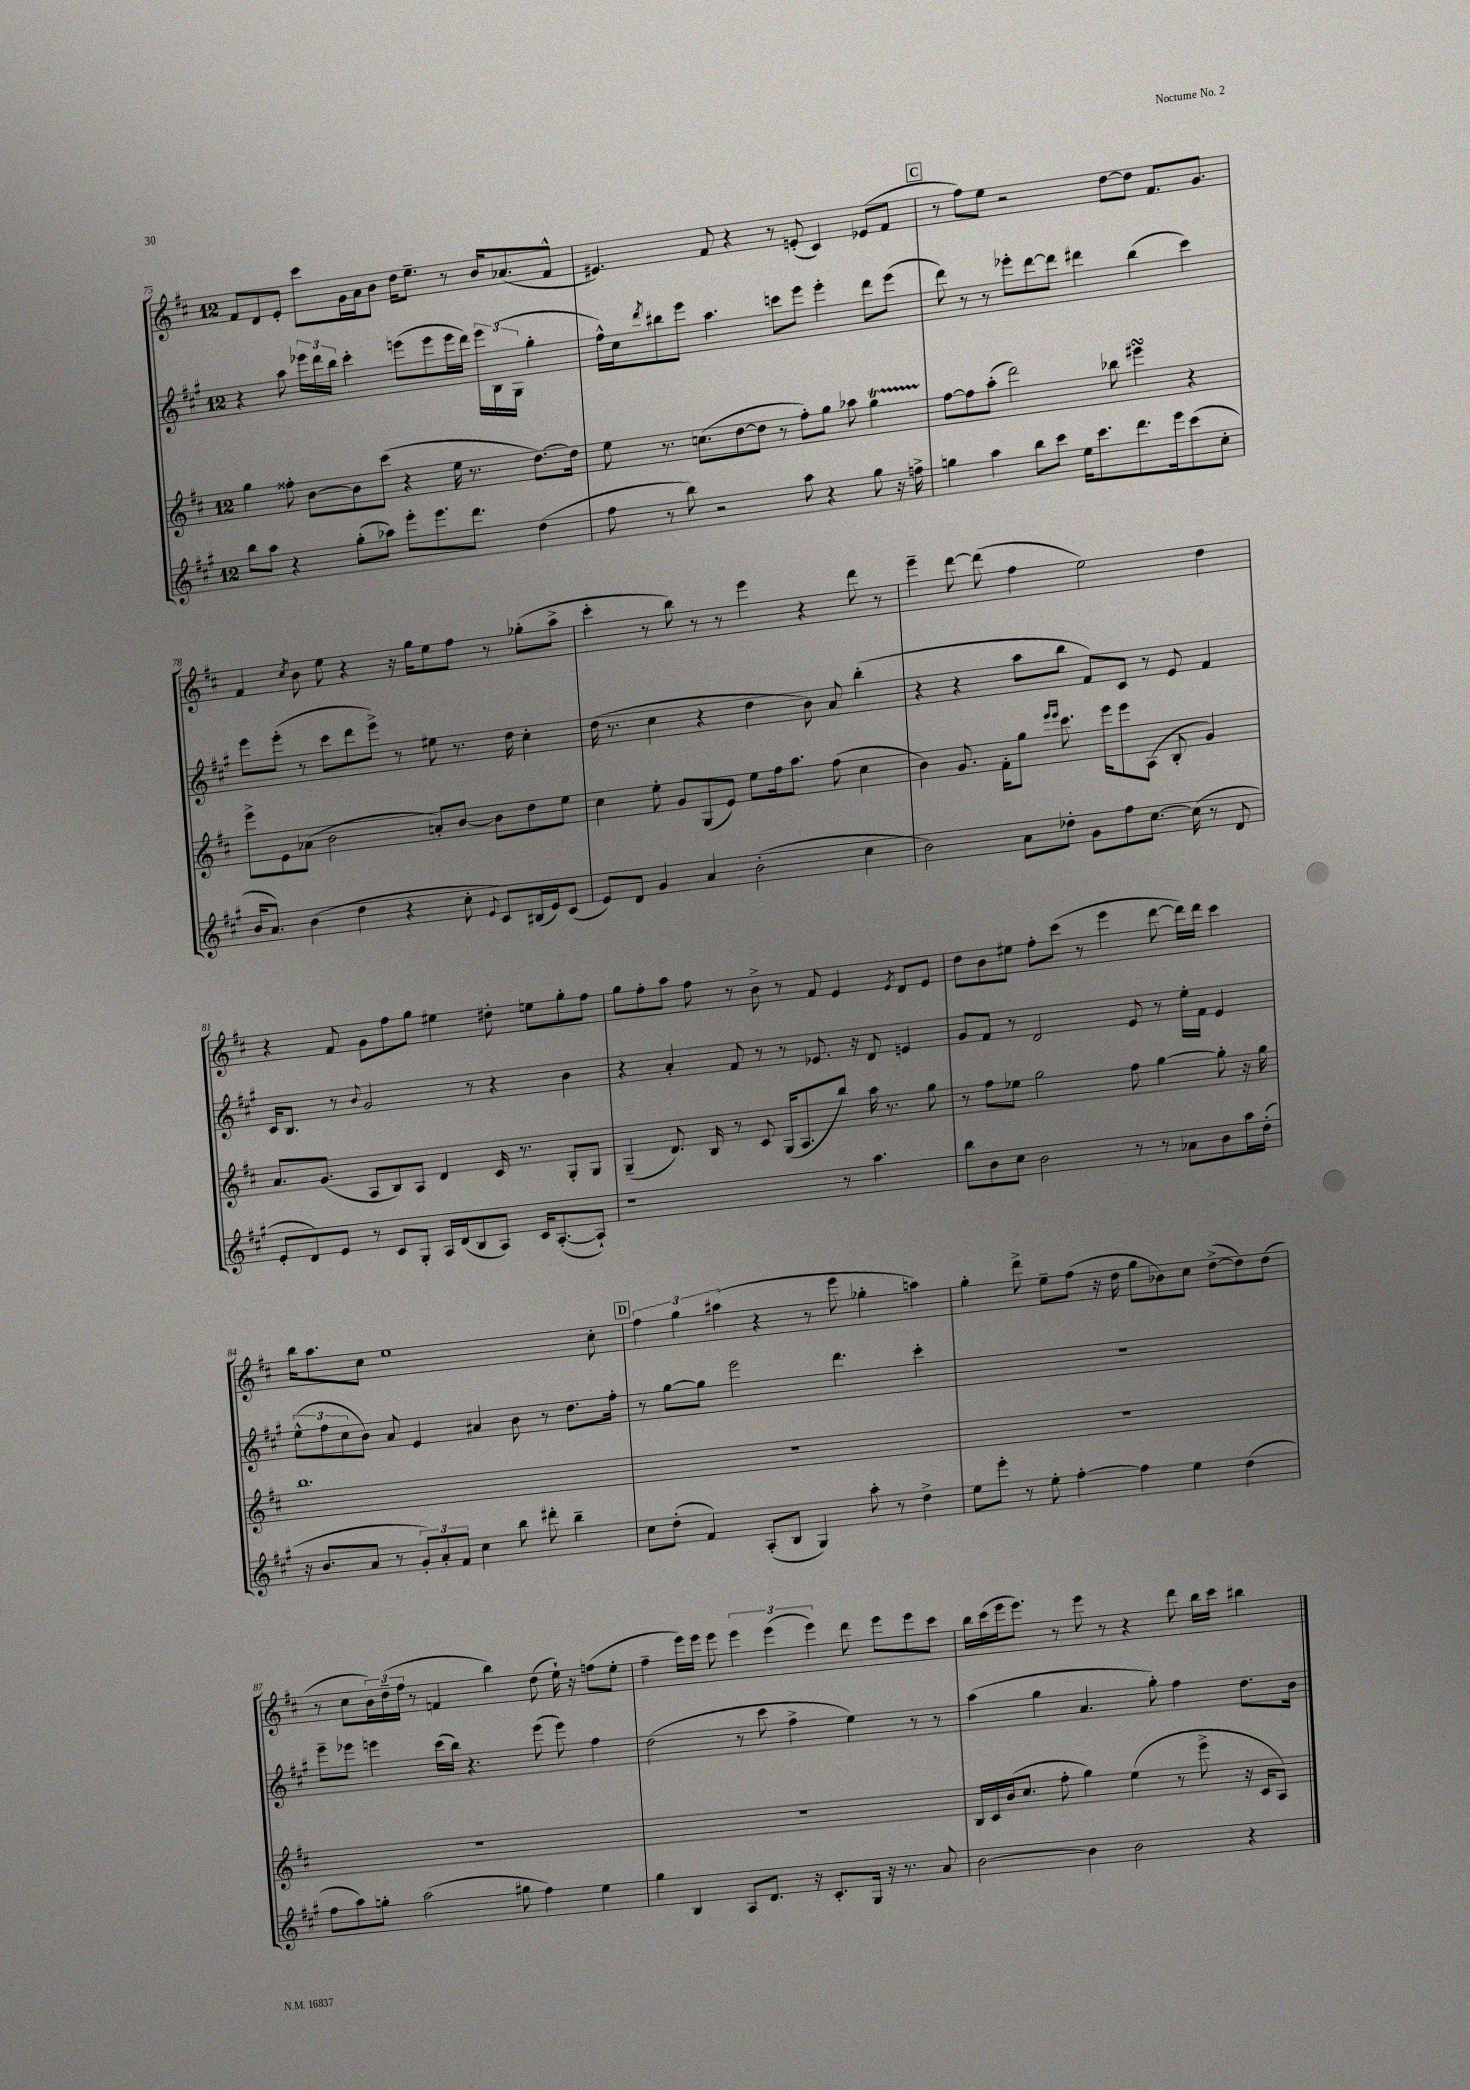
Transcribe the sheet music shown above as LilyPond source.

<<
\new StaffGroup <<
\new Staff = "s0" {
    \clef treble \key d \major \once \override Staff.TimeSignature.style = #'single-digit \time 12/8
    fis'8 d'8 e'8-. cis'''8 g'16 a'16 b'8 d''16 e''8.-- r8 b'16 aes'8.( fis'8-^ |
    eis'4.) fis'8 r4 r8 e'8-.( cis'4) ees'8( fis'8 |
    \mark \markup { \box "C" } r8 fis''8) e''8 r2 d''8~ d''8 fis'8. g'8. |
    fis'4 \acciaccatura { cis''8 } b'8 e''8 r4 r16 g''16 e''8 fis''8 r8 ges''8-.( a''8-> |
    cis'''4-. r8 b''8) r8 r8 e'''4 r4 d'''8 r8 |
    e'''4-- d'''8~ d'''8( fis''4 e''2) d''4 |
    r4 fis'8 g'8 fis''8 g''8 eis''4 dis''8-. e''8 g''8-. fis''8 |
    g''8 fis''8-. a''8 fis''8 r8 b'8-> r8 fis'8 e'4 \acciaccatura { e'8 } d'8 e'8 |
    d''8 b'8 eis''8 fis''8-. cis'''8( r8 e'''4 d'''8~ d'''16) d'''16 cis'''4 |
    b''16 a''8. cis''8 e''1 cis''8-. |
    \mark \markup { \box "D" } \tuplet 3/2 { fis''4 g''4 ais''4( } r4 r8 e'''8 ges''4-. a''4) |
    g''4-. d'''8-> e''8-- fis''8( r16 d''16 g''8 bes'8) cis''8 d''8~->( d''8) d''8( |
    r8 cis''8 \tuplet 3/2 { b'16) d''16--( fis''16 } r8 f'4 b''4) d''8( e''16-!) r16 f''8( e''8-. |
    fis''4-- e'''16) e'''16 e'''8 \tuplet 3/2 { e'''4 e'''4( e'''4) } d'''8 e'''8 e'''8 cis'''8 |
    b''16 cis'''16( e'''16 e'''8.) r8 e'''8 r8 r4 d'''8 b''16 cis'''16 bis''4 \bar "|." |
}
\new Staff = "s1" {
    \clef treble \key a \major \once \override Staff.TimeSignature.style = #'single-digit \time 12/8
    r4 a''8 \tuplet 3/2 { ees'''16 d'''16 b''16 } cis'''4-. e'''8( e'''8 e'''16 d'''16) \tuplet 3/2 { e'''16 b16( gis16 } gis''4-. |
    fis''16-^) cis''16 \acciaccatura { d'''8 } bis''8 e'''8 a''4. c'''8 e'''8 e'''4-. d'''8 e'''8( |
    \mark \markup { \box "C" } d'''8) r8 r8 ees'''8-. d'''8~ d'''8 dis'''4 b''4( cis'''4) |
    e'''8 e'''8-.( r8 cis'''8 d'''8 e'''8->) r8 eis''8 r8. d''16 cis''4-. |
    d''16( r8. cis''4 r4 d''4 b'8) a'8 b''4-.( |
    r4 r4 a''8 b''8 fis'8) cis'8 r8 e'8 fis'4 |
    cis'16 b8. r8 \appoggiatura { b'8 } gis'2 r8 r4 b'4 |
    r4 a'4-. fis'8 r8 r8 ees'8. r16 d'8 e'4 |
    gis'8 fis'8 r8 d'2 e'8 r8 e''16-. fis'16 e'4 |
    \tuplet 3/2 { e''8-^( fis''8 cis''8 } b'8) a'8 e'4 ais'4 b'8 r8 d''8. fis''16-. |
    \mark \markup { \box "D" } r8 gis''8~ gis''8 e'''2 d'''4. cis'''4-. |
    R1. |
    e'''8-- ees'''8 e'''4 cis'''16( b''16) r4. e'''8( e'''8) fis''4 |
    d''2( r8 cis'''8 fis''4-> e''4) r8 r8 |
    a''4( gis''4 a'4. gis''8-.) fis''4 d''8. b'16 \bar "|." |
}
\new Staff = "s2" {
    \clef treble \key d \major \once \override Staff.TimeSignature.style = #'single-digit \time 12/8
    g''4 fisis''8-. b'8~ b'8 cis'''8( r4 e''16 r8. d''8.~) d''16 |
    e''8 r8. c''8.( d''8~ d''8 r8 fis''8-.) g''8 aes''8 g''4\startTrillSpan |
    \mark \markup { \box "C" } fis''8~\stopTrillSpan fis''8 a''8-.( d'''2) bes''8 eis'''4\turn r4 |
    e'''8-> e'8 aes'8( b'2 a'8-.) b'8~ b'8 d''8 e''8 |
    cis''4 e''8-. g'8 g8( e'8) e''8 fis''16 a''8. fis''8( cis''4 |
    b'4) g'8. fis'16-. g''8 \grace { e'''16 e'''16 } cis'''8. e'''16 e'''8 a8( b8-. g'4) |
    a'8. g'8.( a8 b8) a8 d'4 cis'16 r8. g8-. g8 |
    g4--( d'8.) b16 r8 cis'8 g16( a8. b''8) a''16 r8. g''8 |
    r8 fis''8 ees''8 g''2 fis''8 g''4~ g''8-. r16 g''16 |
    b''1. |
    \mark \markup { \box "D" } R1. |
    R1. |
    R1. |
    R1. |
    b16 cis'16 b'16( cis''8. fis''8-. g''4) e''4( r8 e'''8-> r16 cis'16 a8) \bar "|." |
}
\new Staff = "s3" {
    \clef treble \key a \major \once \override Staff.TimeSignature.style = #'single-digit \time 12/8
    b''8 a''8 r4 gis''8-.( aes''8) e'''8-. e'''8. d'''8. d''4( |
    fis''8 r8 b''8) r2 a''8 r4 gis''8 r16 f''16-> |
    \mark \markup { \box "C" } g''4 a''4 b''8 cis'''8 e''16 cis'''8. d'''8. e'''16 cis'''8( cis''8-. |
    b'16 a'8.) b'4( d''4 r4 cis''8-. \appoggiatura { e'8 } cis'8) bis16( e'16) cis'8( |
    e'8) d'8 gis'4 a'4 b'2-.( cis''4 |
    b'2) a'8 des''8-. gis'8 fis''8 cis''8.~ cis''16( r8 d'8 |
    e'8-. d'8) e'8 r8 cis'8 gis8-. a16 d'16( b8 a8) cis'16 a8.~-.( a8-!) |
    r1 r8 a''4. |
    b''8 b'8 cis''8 b'2 r8 r8 aes'8 b'8 a''16 d''16-.( |
    r16 b'8. a'8 r8 \tuplet 3/2 { gis'8-.) a'8-. fis'8 } cis''4 b''8 dis'''8-. b''4-- |
    \mark \markup { \box "D" } cis''8 d''8-.( fis'4) a8-.( b8 gis4) a''8-. r8 d''4-> |
    e''8 e'''8-. r8 e''8-. fis''4~-. fis''4 e''4 d''4( |
    fis''8 a''8) g''8-. a''2( gis''8 fis''4) e''4 |
    gis''4 b4 a8 d'8. r16 cis'8.-. gis16 r16 r8. a'8 |
    b'2~ b'4 b'2 r4 \bar "|." |
}
>>
>>
\layout { \context { \Score currentBarNumber = #75 } }
